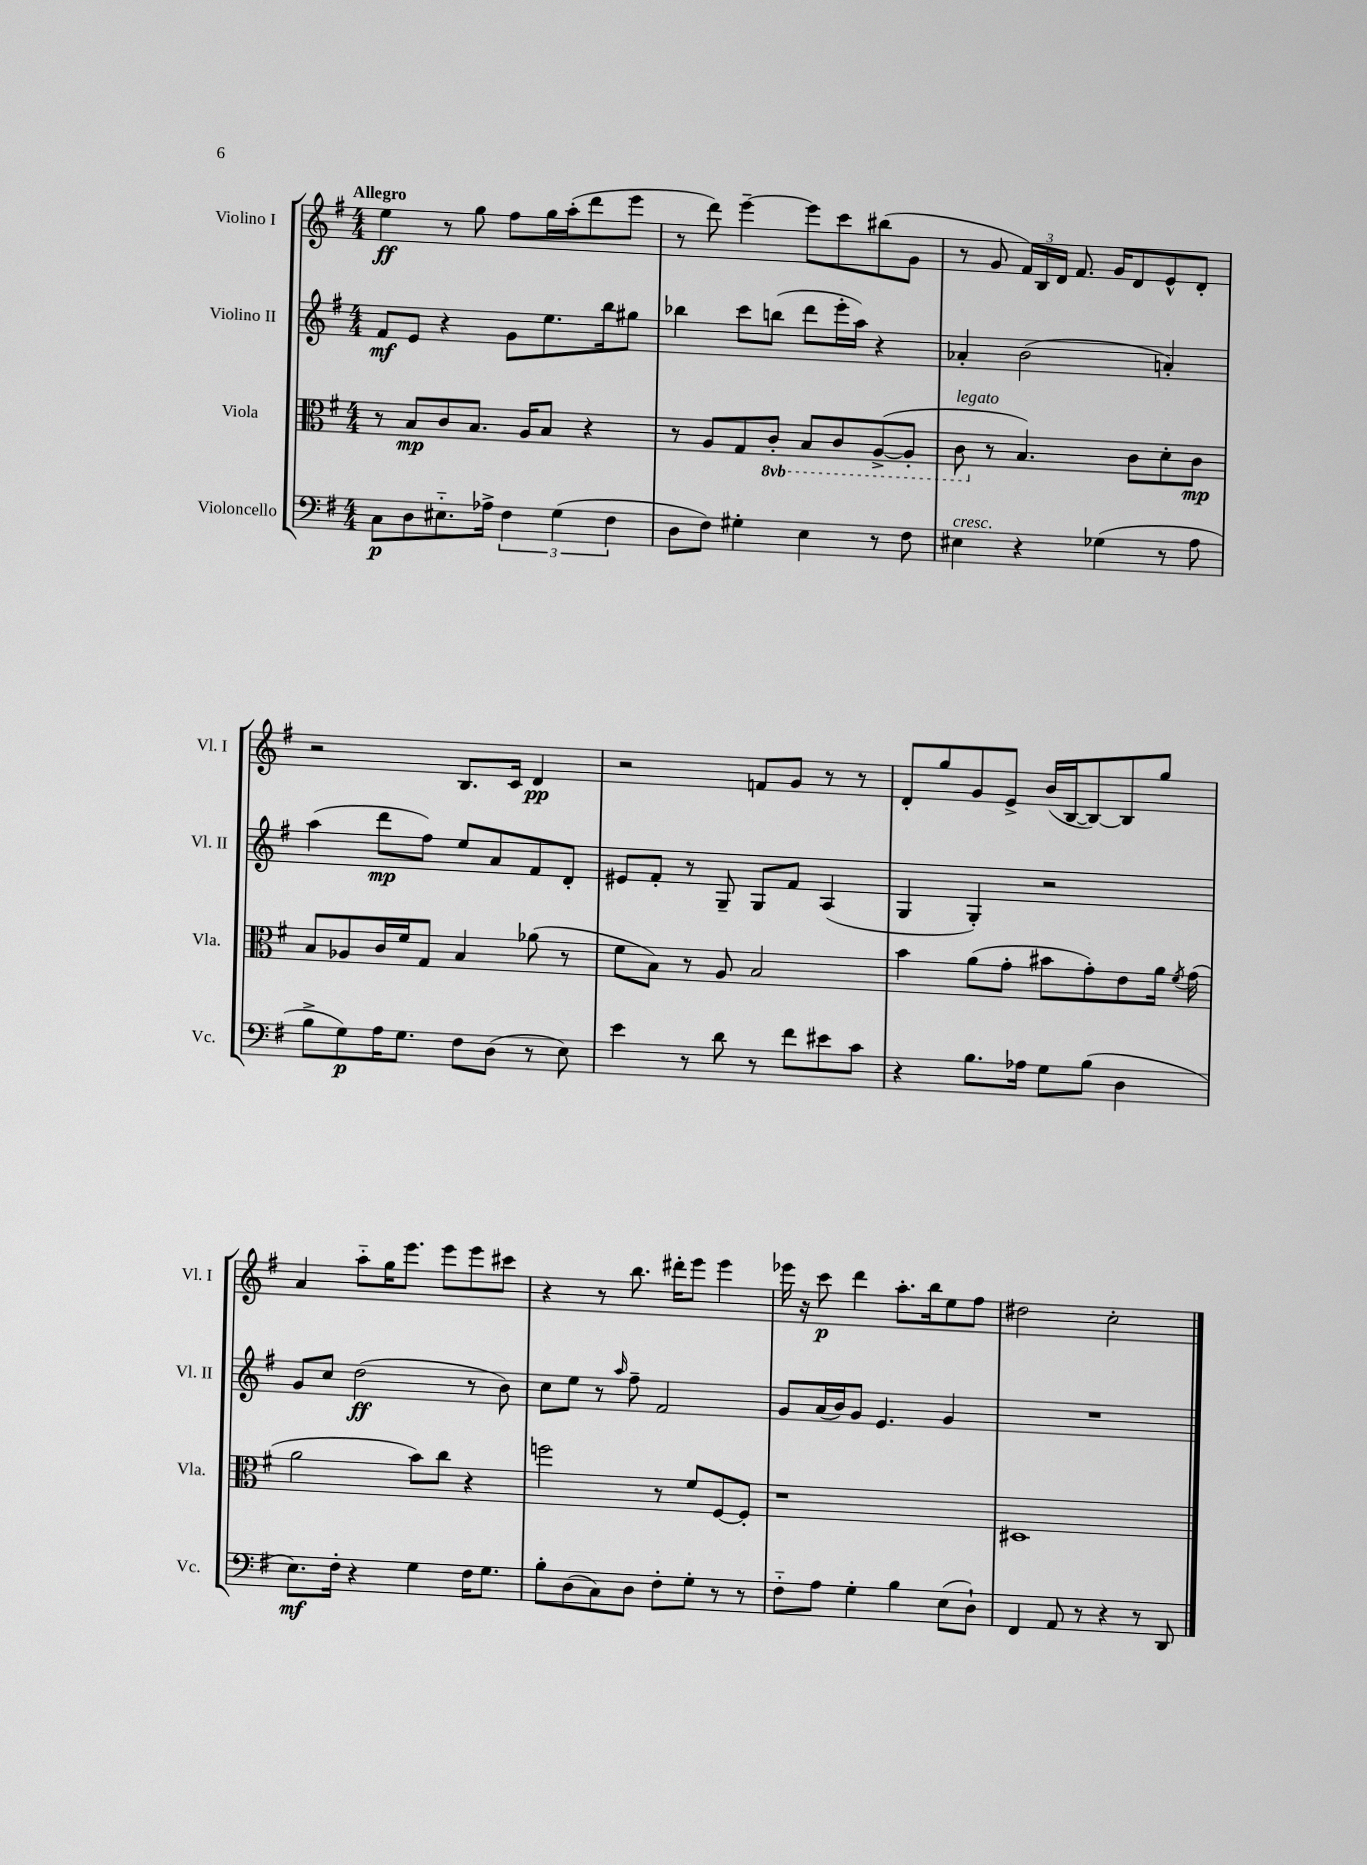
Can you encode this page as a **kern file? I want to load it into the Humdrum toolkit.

**kern	**dynam	**kern	**dynam	**kern	**dynam	**kern	**dynam
*part4	*part4	*part3	*part3	*part2	*part2	*part1	*part1
*staff4	*staff4	*staff3	*staff3	*staff2	*staff2	*staff1	*staff1
*I"Violoncello	*	*I"Viola	*	*I"Violino II	*	*I"Violino I	*
*I'Vc.	*	*I'Vla.	*	*I'Vl. II	*	*I'Vl. I	*
*clefF4	*	*clefC3	*	*clefG2	*	*clefG2	*
*k[f#]	*	*k[f#]	*	*k[f#]	*	*k[f#]	*
*M4/4	*	*M4/4	*	*M4/4	*	*M4/4	*
=1	=1	=1	=1	=1	=1	=1	=1
!	!	!	!	!	!	!LO:TX:a:B:t=Allegro	!
8C\L	p	8r	.	8f#/L	mf	4ee\	ff
8D\	.	8B/L	mp	8e/J	.	.	.
8.E#X\	.	8c/	.	4r	.	8r	.
.	.	8.B/J	.	.	.	8gg\	.
16A-X^\Jk	.	.	.	.	.	.	.
6F#\	.	.	.	8g\L	.	8ff#\L	.
.	.	16A/KL	.	.	.	.	.
.	.	8B/J	.	8.ee\	.	16gg\L	.
(6G\	.	.	.	.	.	.	.
.	.	.	.	.	.	(16aa'\J	.
.	.	4r	.	.	.	8ddd\	.
.	.	.	.	16bb\k	.	.	.
6F#\	.	.	.	.	.	.	.
.	.	.	.	8gg#X\J	.	8eee\J	.
=2	=2	=2	=2	=2	=2	=2	=2
8D\L	.	8r	.	4bb-X\	.	8r	.
8F#\J)	.	8A/L	.	.	.	8ddd\)	.
4G#X'\	.	8G/	.	8ccc\L	.	[4eee~\	.
*	*	*8ba	*	*	*	*	*
.	.	8C'/J	.	(8bbn\J	.	.	.
4E\	.	8BB/L	.	8ddd\L	.	8eee\L]	.
.	.	8C/	.	16eee'\L	.	8ccc\	.
.	.	.	.	16aa\JJ)	.	.	.
8r	.	([8AA^/	.	4r	.	(8bb#X\	.
8F#\	.	8AA'/J]	.	.	.	8g\J	.
=3	=3	=3	=3	=3	=3	=3	=3
!	!	!LO:TX:a:i:t=legato	!	!	!	!	!
!LO:TX:a:i:t=cresc.	!	!	!	!	!	!	!
4E#X\	.	8C\	.	4a-X'/	.	8r	.
*	*	*X8ba	*	*	*	*	*
.	.	8r	.	.	.	8g/	.
4r	.	4.B/)	.	(2b\	.	24f#/LL)	.
.	.	.	.	.	.	24B/	.
.	.	.	.	.	.	24d/JJ	.
.	.	.	.	.	.	8.f#/	.
(4G-X\	.	.	.	.	.	.	.
.	.	.	.	.	.	16g/KL	.
.	.	8c\L	.	.	.	8d/	.
8r	.	8d'\	.	4an'/)	.	8e^^/	.
8A\	.	8c\J	mp	.	.	8d'/J	.
!!LO:LB:g=z
=4	=4	=4	=4	=4	=4	=4	=4
8B^\L	.	8B/L	.	(4aa\	.	2r	.
8G\)	p	8A-X/	.	.	.	.	.
16A\K	.	16c/L	.	8ddd\L	mp	.	.
8.G\J	.	16f#/J	.	.	.	.	.
.	.	8G/J	.	8ff#\J)	.	.	.
8F#\L	.	4B/	.	8ee/L	.	8.B/L	.
(8D\J	.	.	.	8a/	.	.	.
.	.	.	.	.	.	16c/Jk	.
8r	.	(8a-X\	.	8f#/	.	4d/	pp
8E\)	.	8r	.	8d'/J	.	.	.
=5	=5	=5	=5	=5	=5	=5	=5
4e\	.	8f#\L	.	8e#X/L	.	2r	.
.	.	8B\J)	.	8f#'/J	.	.	.
8r	.	8r	.	8r	.	.	.
8d\	.	8A/	.	8G~/	.	.	.
8r	.	2B/	.	8G/L	.	8fn/L	.
8f#\L	.	.	.	8f#/J	.	8g/J	.
8e#X\	.	.	.	(4A/	.	8r	.
8c\J	.	.	.	.	.	8r	.
=6	=6	=6	=6	=6	=6	=6	=6
4r	.	4b\	.	4G/	.	8d'/L	.
.	.	.	.	.	.	8gg/	.
8.B\L	.	(8a\L	.	4G'/)	.	8g/	.
.	.	8g'\J	.	.	.	8e^/J	.
16A-X\Jk	.	.	.	.	.	.	.
8G\L	.	8b#X\L	.	2r	.	(16b/LL	.
.	.	.	.	.	.	[16B/J	.
(8B\J	.	8g'\)	.	.	.	8B/_)	.
4D\	.	8e\	.	.	.	8B/]	.
.	.	16a\Jk	.	.	.	8gg/J	.
.	.	8qf#/	.	.	.	.	.
.	.	(16g\	.	.	.	.	.
!!LO:LB:g=z
=7	=7	=7	=7	=7	=7	=7	=7
8.E\L)	mf	2a\	.	8g/L	.	4a/	.
.	.	.	.	8cc/J	.	.	.
16F#'\Jk	.	.	.	.	.	.	.
4r	.	.	.	(2dd\	ff	8aa\L	.
.	.	.	.	.	.	16gg\K	.
.	.	.	.	.	.	8.eee\J	.
4G\	.	8b\L)	.	.	.	.	.
.	.	8cc\J	.	.	.	8eee\L	.
16F#\KL	.	4r	.	8r	.	8eee\	.
8.G\J	.	.	.	.	.	.	.
.	.	.	.	8b\)	.	8ccc#X\J	.
=8	=8	=8	=8	=8	=8	=8	=8
8B'\L	.	2ffn\	.	8cc\L	.	4r	.
(8D\	.	.	.	8ee\J	.	.	.
8C\)	.	.	.	8r	.	8r	.
.	.	.	.	16qqaa/	.	.	.
8D\J	.	.	.	8ff#~\	.	8.bb\	.
8F#'\L	.	8r	.	2f#/	.	.	.
.	.	.	.	.	.	16ddd#X'\KL	.
8G'\J	.	8f#/L	.	.	.	8eee\J	.
8r	.	[8F#/	.	.	.	4eee\	.
8r	.	8F#'/J]	.	.	.	.	.
=9	=9	=9	=9	=9	=9	=9	=9
8F#\L	.	1r	.	8g/L	.	16eee-X\	.
.	.	.	.	.	.	16r	.
8A\J	.	.	.	(16a/L	.	8ccc\	p
.	.	.	.	16b/J)	.	.	.
4G'\	.	.	.	8g/J	.	4ddd\	.
.	.	.	.	4.e/	.	.	.
4B\	.	.	.	.	.	8.aa'\L	.
.	.	.	.	.	.	16bb\k	.
(8E\L	.	.	.	4g/	.	8ee\	.
8D`\J)	.	.	.	.	.	8ff#\J	.
=10	=10	=10	=10	=10	=10	=10	=10
4FF#/	.	1D#X	.	1r	.	2dd#X\	.
8AA/	.	.	.	.	.	.	.
8r	.	.	.	.	.	.	.
4r	.	.	.	.	.	2cc'\	.
8r	.	.	.	.	.	.	.
8DD/	.	.	.	.	.	.	.
==	==	==	==	==	==	==	==
*-	*-	*-	*-	*-	*-	*-	*-
